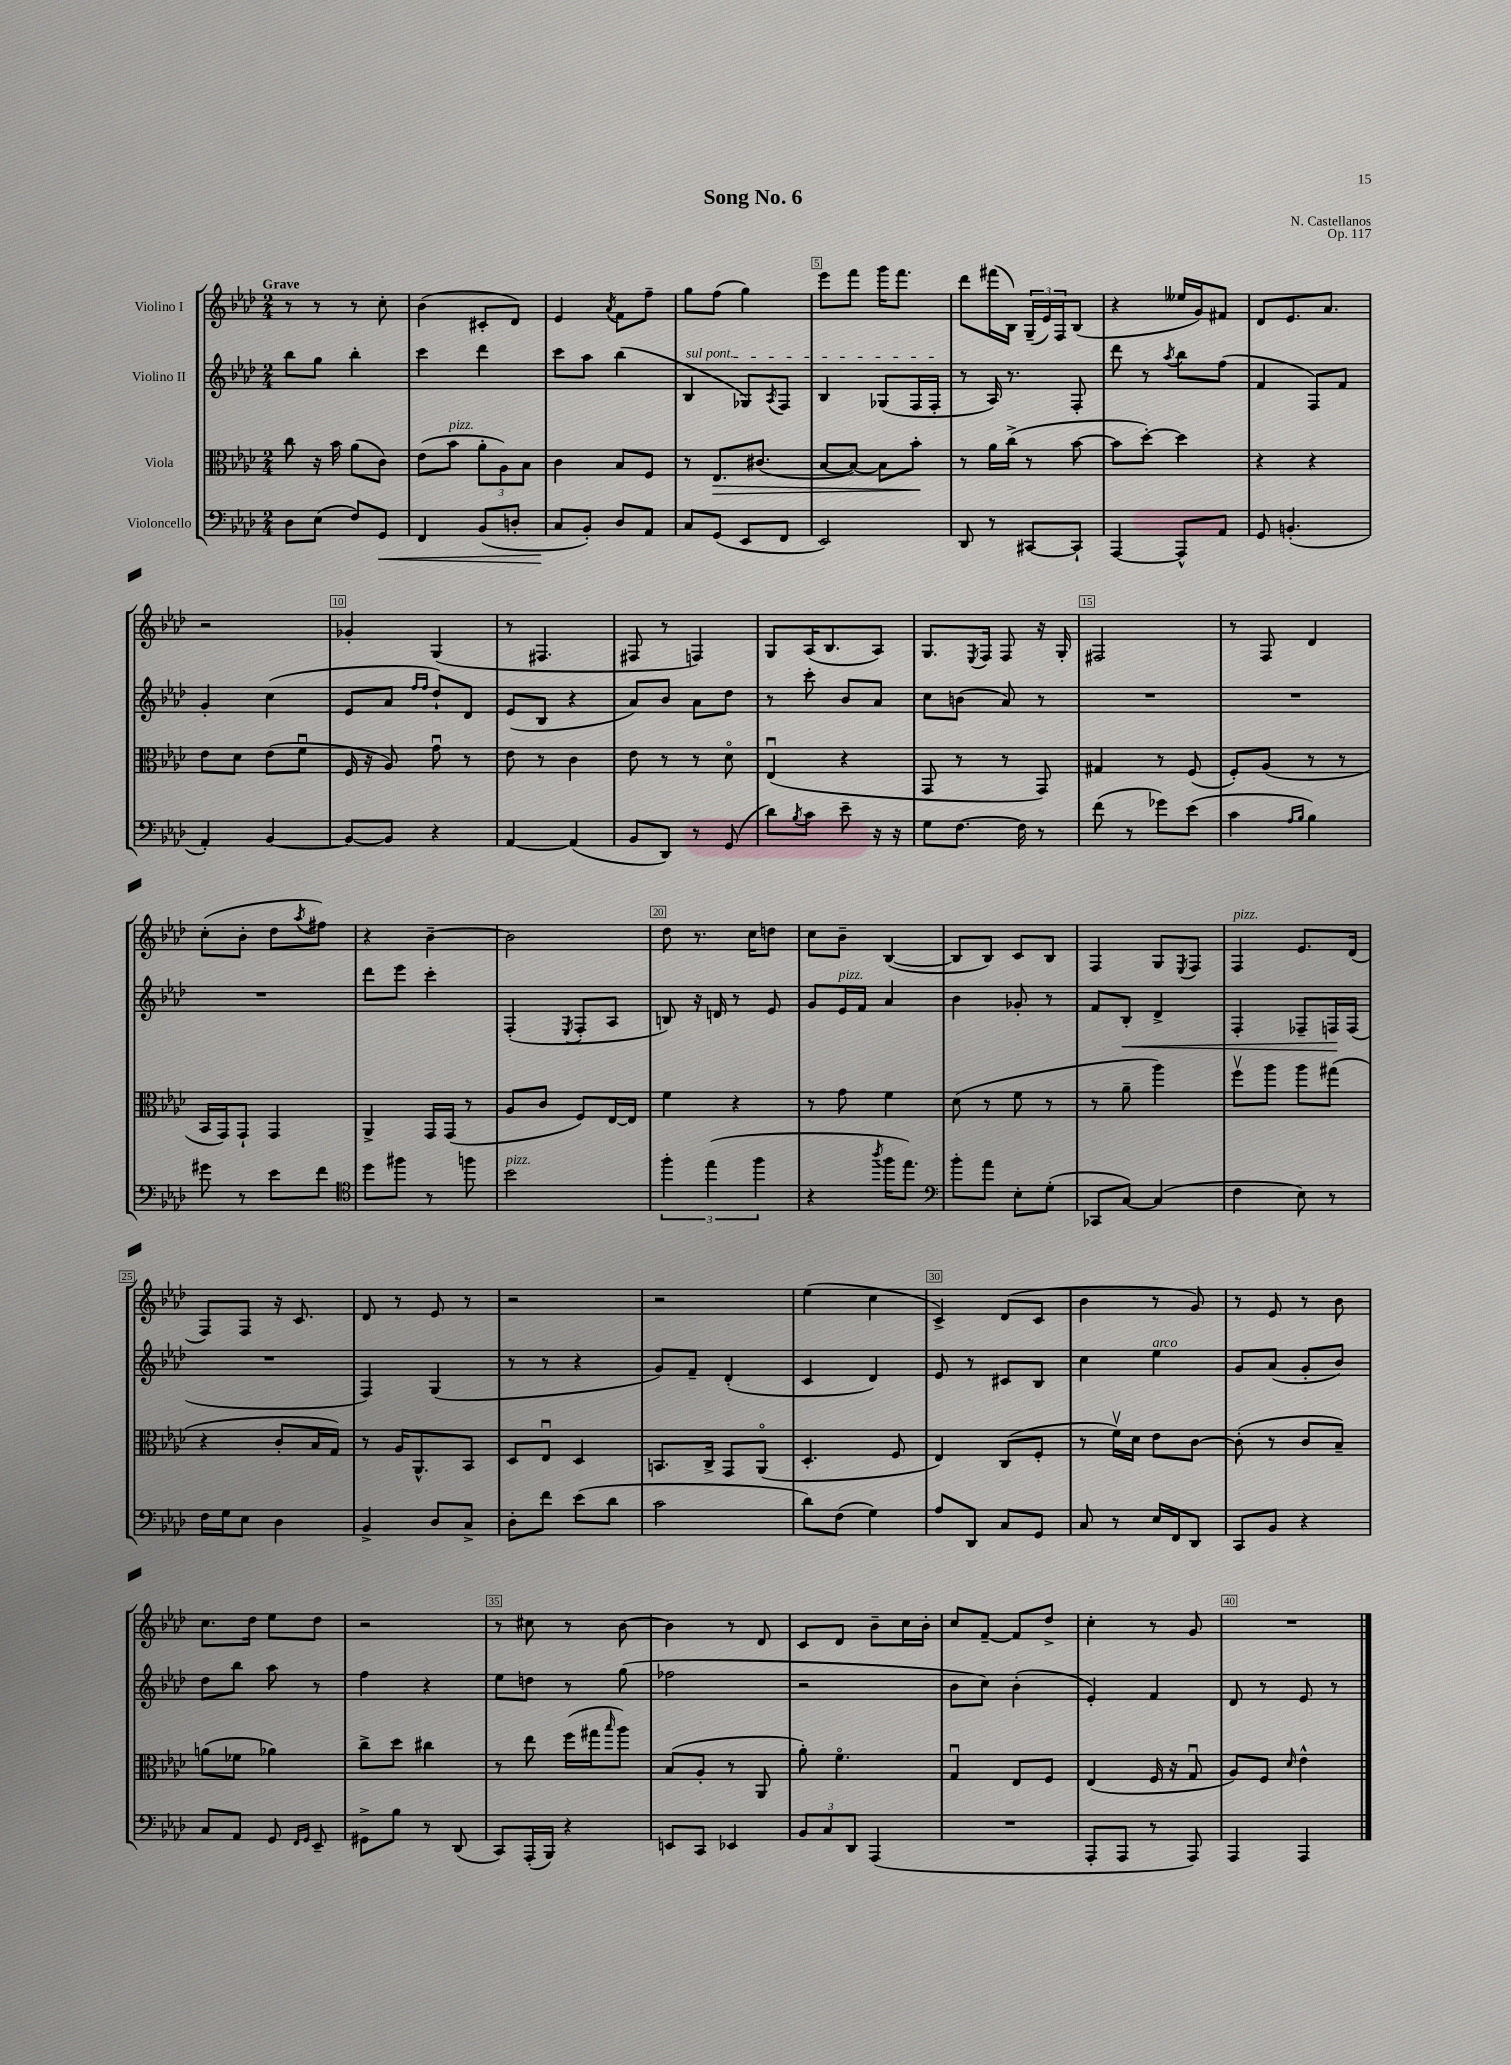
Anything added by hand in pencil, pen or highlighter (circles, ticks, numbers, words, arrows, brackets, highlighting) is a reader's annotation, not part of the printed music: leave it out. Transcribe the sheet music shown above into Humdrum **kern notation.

**kern	**kern	**kern	**kern
*staff4	*staff3	*staff2	*staff1
*clefF4	*clefC3	*clefG2	*clefG2
*k[b-e-a-d-]	*k[b-e-a-d-]	*k[b-e-a-d-]	*k[b-e-a-d-]
*M2/4	*M2/4	*M2/4	*M2/4
8D-	8cc	8bb-	8r
(8E-	16r	8gg	8r
.	16b-	.	.
8F)	(8a-	4bb-'	8r
8GG	8c)	.	8cc'
=	=	=	=
4FF	(8e-	4ccc	(4b-
.	8b-	.	.
(8BB-	12a-'	4ddd-	8c#'
.	12A-)	.	.
8D'	.	.	8d-)
.	12B-	.	.
=	=	=	=
8C	4c	8ccc	4e-
8BB-')	.	8aa-	.
.	.	.	8qa-
8D-	8B-	(4bb-	8f
8AA-	8F	.	8ff~
=	=	=	=
8C	8r	4B-	8gg
(8GG	8.E-	.	(8ff
8EE-	.	8G-)	4gg)
.	(8.c#	.	.
.	.	8qA-	.
8FF	.	8F	.
=	=	=	=
2EE-)	[8B-	4B-	8eee-
.	8B-_)	.	8fff
.	8B-]	(8G-	16ggg
.	.	.	8.fff
.	8b-'	16F	.
.	.	16F'	.
=	=	=	=
8DD-	8r	8r	8ddd-
8r	16a-	16A-)	(16fff#
.	(16cc^	8.r	16B-)
[8CC#	8r	.	(24G~
.	.	.	24e-)
.	.	.	24F
8CC#`]	[8b-	8F'	(8B-
=	=	=	=
[4AAA-	8b-]	8ddd-	4r
.	[8dd-')	8r	.
.	.	8qaa-	.
8AAA-^^]	4dd-]	8bb-	16ee--
.	.	.	16g)
8AA-	.	(8ff	8f#
=	=	=	=
8GG	4r	4f	8d-
(4.BB'	.	.	8.e-
.	4r	8F)	.
.	.	.	8.a-
.	.	8f	.
=	=	=	=
4AA-')	8e-	4g'	2r
.	8d-	.	.
[4BB-	(8e-	(4cc	.
.	8fu	.	.
=	=	=	=
8BB-_	16F	8e-	4g-'
.	16r	.	.
8BB-]	8A-)	8a-	.
.	.	16qqff	.
.	.	16qqff	.
4r	8gu	8dd-`)	(4G
.	8r	8d-	.
=	=	=	=
[4AA-	8e-	(8e-	8r
.	8r	8B-	4.F#
(4AA-]	4c	4r	.
=	=	=	=
8BB-	8e-	8a-)	8F#
8DD-)	8r	8b-	8r
8r	8r	8a-	4F)
(8GG	8d-o	8dd-	.
=	=	=	=
8d-)	(4E-u	8r	8G
8qB-	.	.	.
8c	.	8ccc'	(16A-
.	.	.	8.B-
8e-~	4r	8b-	.
16r	.	8a-	8A-)
16r	.	.	.
=	=	=	=
8G	8GG	8cc	8.G
[8.F	8r	(8b	.
.	.	.	8qE-
.	.	.	16F
.	8r	8a-)	8F
16F]	.	.	.
8r	8GG)	8r	16r
.	.	.	16G'
=	=	=	=
(8f	4G#	2r	2F#
8r	.	.	.
8g-)	8r	.	.
(8e-	(8F	.	.
=	=	=	=
4c	8F')	2r	8r
.	(8A-	.	8F
16qqA-	.	.	.
16qqB-	.	.	.
4B-)	8r	.	4d-
.	8r	.	.
=	=	=	=
8g#	16BB-	2r	(8cc'
.	16GG)	.	.
8r	8GG`	.	8b-'
8e-	4GG	.	8dd-
.	.	.	8qaa-
8f	.	.	8ff#)
=	=	=	=
*clefC4	*	*	*
8dd-	4AA-^	8ddd-	4r
8ff#	.	8eee-	.
8r	16GG	4ccc'	[4b-~
.	(16GG	.	.
8ff	8r	.	.
=	=	=	=
2b-	8A-	(4F'	2b-]
.	8c	.	.
.	.	8qE-	.
.	8F)	8F'	.
.	[16E-	8A-	.
.	16E-]	.	.
=	=	=	=
6ff'	4f	8B)	8dd-
.	.	16r	8.r
(6ee-	.	.	.
.	.	16d	.
.	4r	8r	.
.	.	.	16cc
6ff	.	.	.
.	.	8e-	8dd
=	=	=	=
4r	8r	8g	8cc
.	8g	16e-	8b-~
.	.	16f	.
8qaa-	.	.	.
16ff	4f	4a-	([4B-
8.ee-)	.	.	.
=	=	=	=
*clefF4	*	*	*
8b-'	(8d-	4b-	8B-]
8a-	8r	.	8B-)
8E-'	8f	8g-'	8c
(8G'	8r	8r	8B-
=	=	=	=
8CC-	8r	8f	4F
[8C)	8a-~	8B-'	.
(4C]	4aa-)	4d-^	8G
.	.	.	8qE-
.	.	.	8F
=	=	=	=
4F	8ffv	4F'	4F
.	8aa-	.	.
8E-)	8aa-	8F-~	8.e-
8r	(8gg#	16F	.
.	.	(16F	(16d-
=	=	=	=
16F	4r	2r	8F)
16G	.	.	.
8E-	.	.	8F
4D-	8c'	.	16r
.	.	.	8.c
.	16B-	.	.
.	16G)	.	.
=	=	=	=
4BB-^	8r	4F)	8d-
.	16A-	.	8r
.	8.AA-^^	.	.
8D-	.	(4G	8e-
8C^	8BB-	.	8r
=	=	=	=
8D-'	8D-	8r	2r
8f	8E-u	8r	.
(8e-	4D-	4r	.
8d-	.	.	.
=	=	=	=
2c	8.BB	8g)	2r
.	.	8f~	.
.	16C^	.	.
.	8GG	(4d-'	.
.	(8AA-o	.	.
=	=	=	=
8d-)	4.D-'	4c	(4ee-
(8F	.	.	.
4G)	.	4d-)	4cc
.	8F	.	.
=	=	=	=
8A-	4E-)	8e-	4c^)
8DD-	.	8r	.
8C	(8C	8c#	(8d-
8GG	8F'	8B-	8c
=	=	=	=
8C	8r	4cc	4b-
8r	16fv)	.	.
.	16d-	.	.
16E-	8e-	4ee-	8r
16FF	.	.	.
8DD-	[8c	.	8g)
=	=	=	=
8CC	(8c']	8g	8r
8BB-	8r	(8a-	8e-
4r	8c	8g'	8r
.	8B-~)	8b-)	8b-
=	=	=	=
8C	(8a	8dd-	8.cc
8AA-	8f-	8bb-	.
.	.	.	16dd-
8GG	4a-)	8aa-	8ee-
16qqFF	.	.	.
16qqGG	.	.	.
8EE-~	.	8r	8dd-
=	=	=	=
8GG#^	8cc^	4ff	2r
8B-	8dd-	.	.
8r	4cc#	4r	.
(8DD-	.	.	.
=	=	=	=
8CC)	8r	8ee-	8r
(16AAA-'	8ee-	8dd	8cc#
16BBB-)	.	.	.
4r	(16ff	8r	8r
.	16gg#	.	.
.	16qqbb-	.	.
.	8aa-)	(8gg	[8b-
=	=	=	=
8EE	(8B-	2ff-	4b-]
8CC	8A-'	.	.
4EE-	8r	.	8r
.	8AA-	.	8d-
=	=	=	=
12BB-	8a-')	2r	8c
12C	.	.	.
.	4.fo	.	8d-
12DD-	.	.	.
(4AAA-	.	.	8b-~
.	.	.	16cc
.	.	.	16b-'
=	=	=	=
2r	4Gu	8b-	8cc
.	.	8cc)	[8f~
.	8E-	(4b-'	8f]
.	8F	.	8dd-^
=	=	=	=
8AAA-'	(4E-	4e-')	4cc'
8AAA-	.	.	.
8r	16F	4f	8r
.	16r	.	.
8AAA-)	8Gu	.	8g
=	=	=	=
4AAA-	8A-)	8d-	2r
.	8F	8r	.
.	16qqd-	.	.
4AAA-	4e-^^	8e-	.
.	.	8r	.
==	==	==	==
*-	*-	*-	*-
